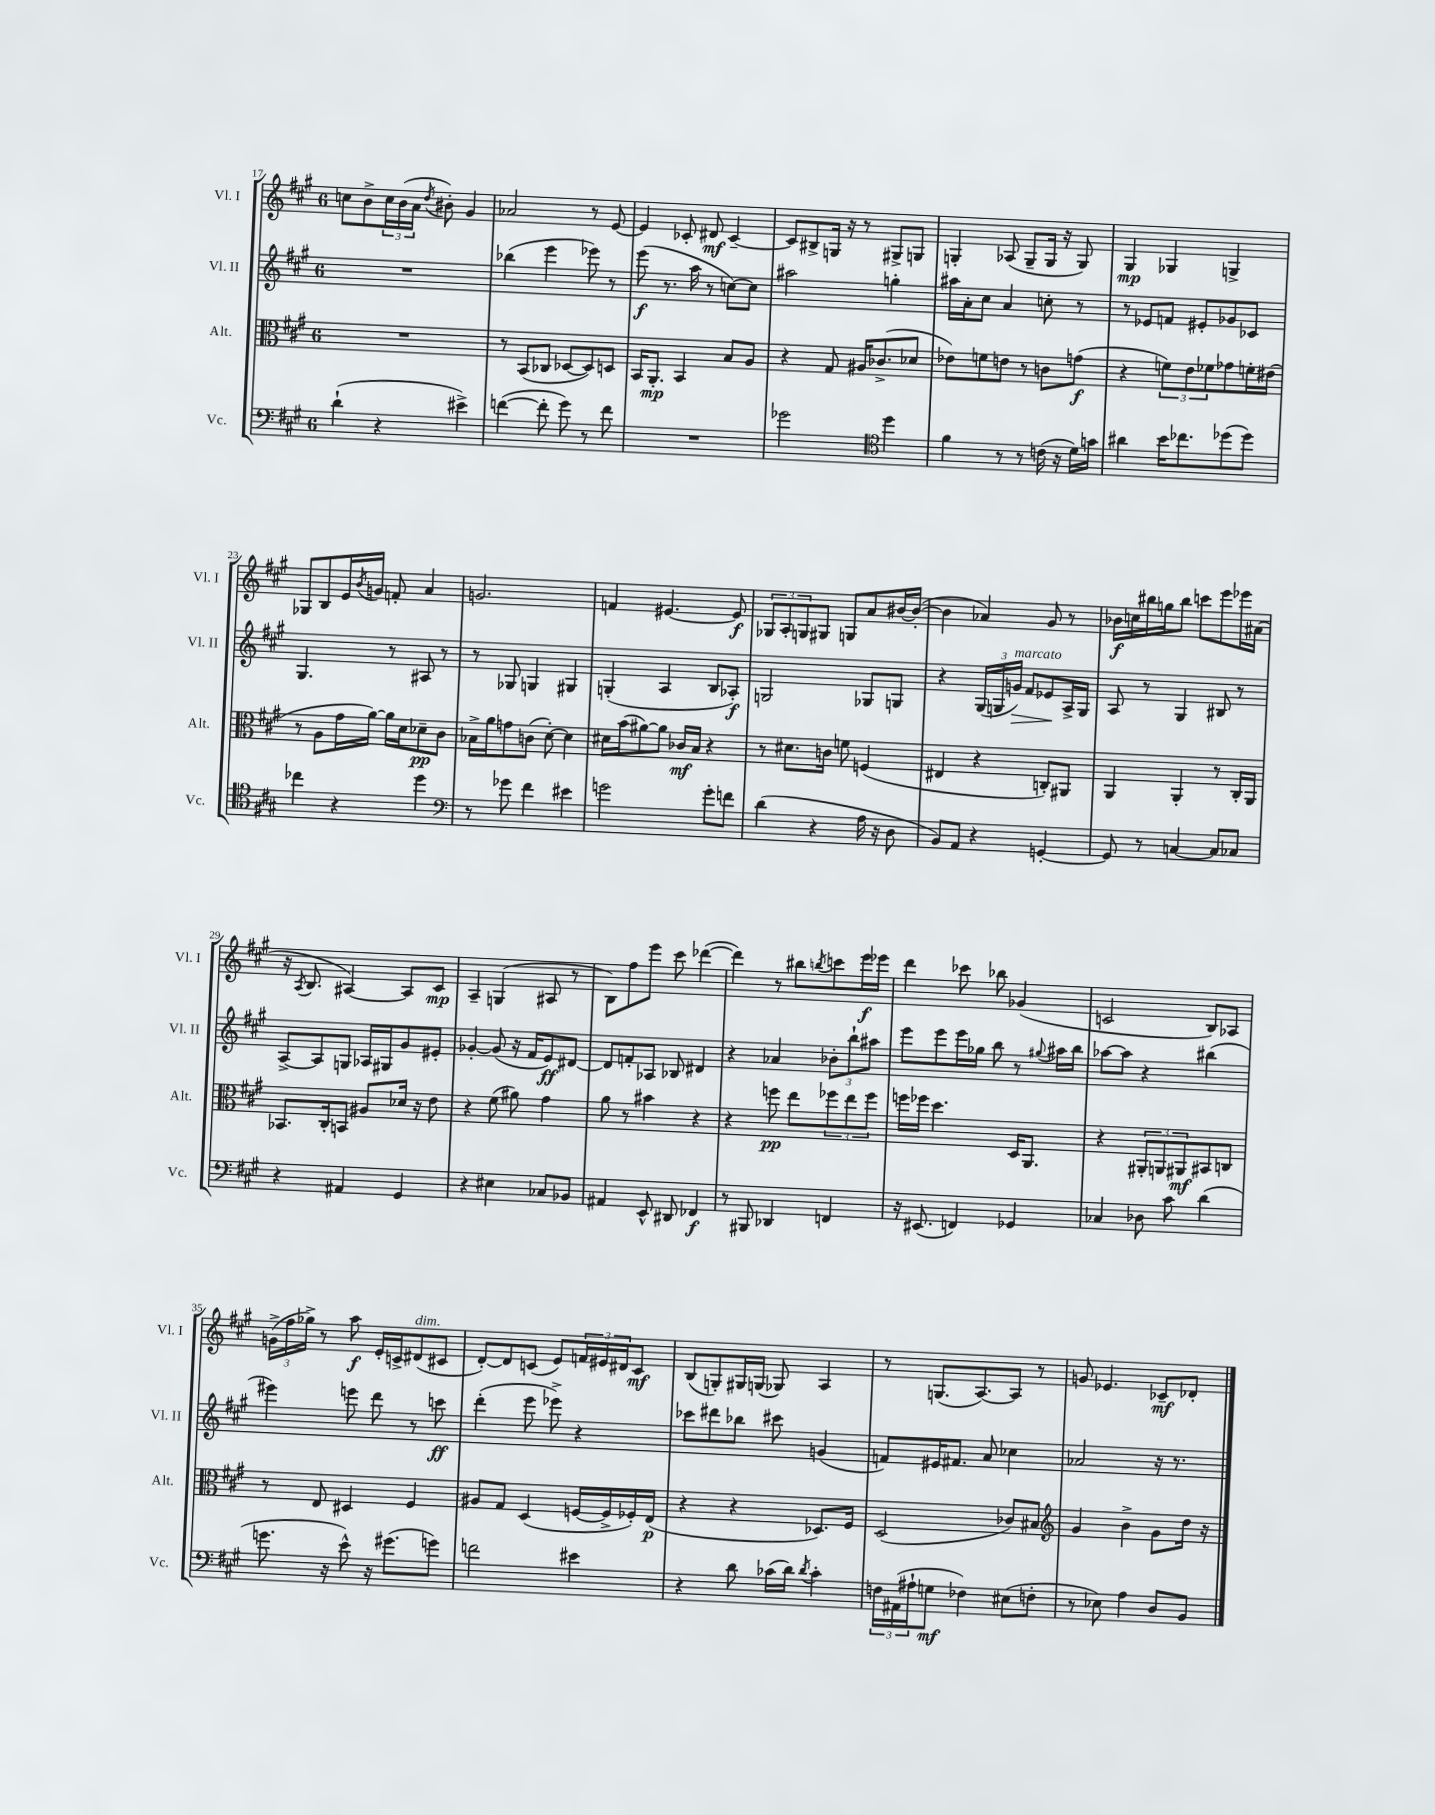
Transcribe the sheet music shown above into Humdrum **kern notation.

**kern	**dynam	**kern	**dynam	**kern	**dynam	**kern	**dynam
*part4	*part4	*part3	*part3	*part2	*part2	*part1	*part1
*staff4	*staff4	*staff3	*staff3	*staff2	*staff2	*staff1	*staff1
*I"Vc.	*	*I"Alt.	*	*I"Vl. II	*	*I"Vl. I	*
*I'Vc.	*	*I'Alt.	*	*I'Vl. II	*	*I'Vl. I	*
*clefF4	*	*clefC3	*	*clefG2	*	*clefG2	*
*k[f#c#g#]	*	*k[f#c#g#]	*	*k[f#c#g#]	*	*k[f#c#g#]	*
*M6/8	*	*M6/8	*	*M6/8	*	*M6/8	*
=17	=17	=17	=17	=17	=17	=17	=17
(4d`\	.	2.r	.	2.r	.	8ccn\L	.
.	.	.	.	.	.	8b^\	.
4r	.	.	.	.	.	24cc\L	.
.	.	.	.	.	.	(24b\	.
.	.	.	.	.	.	24a\JJ	.
.	.	.	.	.	.	8qdd/	.
.	.	.	.	.	.	8b#X'\)	.
4e#X^\)	.	.	.	.	.	4g#/	.
=18	=18	=18	=18	=18	=18	=18	=18
([4fn\	.	8r	.	(4bb-X\	.	2a-X/	.
.	.	(8BB/L	.	.	.	.	.
8f'\]	.	8C-X/J	.	4eee\	.	.	.
8g#\)	.	[8D-X/L	.	.	.	.	.
8r	.	8D-/])	.	8eee-X\)	.	8r	.
8f\	.	8Dn/J	.	8r	.	[8e/	.
=19	=19	=19	=19	=19	=19	=19	=19
2.r	.	16BB/KL	.	(8eee\	f	4e/]	.
.	.	8.AA'/J	mp	.	.	.	.
.	.	.	.	8.r	.	.	.
.	.	4BB/	.	.	.	8c-X'/	.
.	.	.	.	16aa\	.	.	.
.	.	.	.	8r	.	8d#X/	mf
.	.	8B/L	.	[8ccn\L)	.	[4c-~/	.
.	.	8A/J	.	8cc\J]	.	.	.
=20	=20	=20	=20	=20	=20	=20	=20
2g-X\	.	4r	.	2aa#X\	.	8c-/L]	.
.	.	.	.	.	.	8B#X^/	.
.	.	8G#/	.	.	.	16Gn/Jk	.
.	.	.	.	.	.	16r	.
.	.	16A#X/KL	.	.	.	8r	.
.	.	(8.c-X^/	.	.	.	.	.
*clefC4	*	*	*	*	*	*	*
4dd\	.	.	.	4ggn'\	.	8G#X^/L	.
.	.	8d-X/J	.	.	.	8Gn/J	.
=21	=21	=21	=21	=21	=21	=21	=21
4f#\	.	8e-X\L)	.	16aa#X\LL	.	4Gn'/	.
.	.	.	.	16a'\J	.	.	.
.	.	8fn\	.	8cc#\J	.	.	.
8r	.	8en\J	.	4a/	.	(8A-X/	.
8r	.	8r	.	.	.	8G~/L	.
(16cn\	.	8cn\L	.	8ccn'\	.	16G/Jk	.
16r	.	.	.	.	.	16r	.
16d\LL)	.	(8gn\J	f	8r	.	8G/)	.
16gn\JJ	.	.	.	.	.	.	.
=22	=22	=22	=22	=22	=22	=22	=22
4a#X\	.	4r	.	8r	.	4G#/	mp
.	.	.	.	8e-X/L	.	.	.
16b\KL	.	12fn\L)	.	8fn/J	.	4G-X/	.
8.cc-X\	.	.	.	.	.	.	.
.	.	12e\	.	.	.	.	.
.	.	.	.	8e#X'/L	.	.	.
.	.	12f-X\	.	.	.	.	.
(8dd-X\	.	8g-X\	.	8g-X/	.	4Gn^/	.
8dd-\J)	.	16fn'\L	.	8c-X/J	.	.	.
.	.	(16e#X\JJ	.	.	.	.	.
!!LO:LB:g=z
=23	=23	=23	=23	=23	=23	=23	=23
4cc-X\	.	8r	.	4.G#/	.	8G-X/L	.
.	.	8A\L	.	.	.	8B/	.
4r	.	16g#\L	.	.	.	16e/L	.
.	.	.	.	.	.	8qb/	.
.	.	[16a\JJ)	.	.	.	16gn/JJ	.
.	.	16a\LL]	.	8r	.	8fn'/	.
.	.	16d\J	.	.	.	.	.
4dd\	.	8d-X~\	pp	8A#X/	.	4a/	.
.	.	8c#\J	.	8r	.	.	.
=24	=24	=24	=24	=24	=24	=24	=24
*clefF4	*	*	*	*	*	*	*
8r	.	16B-X^\LL	.	8r	.	2.gn/	.
.	.	16a\J	.	.	.	.	.
8g-X\	.	8gn\	.	8G-X/	.	.	.
4f#\	.	(8cn\J	.	4Gn/	.	.	.
.	.	[8d'\)	.	.	.	.	.
4e#X\	.	4d\]	.	4G#X/	.	.	.
=25	=25	=25	=25	=25	=25	=25	=25
2gn\	.	16d#X\LL	.	(4Gn'/	.	4fn/	.
.	.	(16b\J	.	.	.	.	.
.	.	[8a#X\)	.	.	.	.	.
.	.	8a#\J]	.	4A/	.	[4.e#X/	.
.	.	16c-X/LL	mf	.	.	.	.
.	.	16B/JJ	.	.	.	.	.
8g'\L	.	4r	.	8B/L	.	.	.
8fn\J	.	.	.	8A-X'/J)	f	8e#/]	f
=26	=26	=26	=26	=26	=26	=26	=26
(4d\	.	8r	.	2Gn/	.	12G-X/L	.
.	.	.	.	.	.	12A'/	.
.	.	8.d#X\L	.	.	.	.	.
.	.	.	.	.	.	12Gn/	.
4r	.	.	.	.	.	8G#X/J	.
.	.	16cn\Jk	.	.	.	.	.
.	.	8fn\	.	.	.	8Gn/L	.
16A\	.	(4Fn/	.	8G-X/L	.	8a/	.
16r	.	.	.	.	.	.	.
8D\	.	.	.	8Gn/J	.	[16b#X/L	.
.	.	.	.	.	.	(16b#'/JJ_	.
=27	=27	=27	=27	=27	=27	=27	=27
8BB/L)	.	4E#X/	.	4r	.	4b#\]	.
8AA/J	.	.	.	.	.	.	.
4r	.	4r	.	(24G#/LL	.	4a-X/)	.
.	.	.	.	24Gn/	.	.	.
!	!	!	!	!LO:TX:a:i:t=marcato	!	!	!
!	!	!	!	!	!LO:HP:b	!	!
.	.	.	.	24gn/JJ)	>	.	.
.	.	.	.	8f#/L	.	.	.
[4GGn'/	.	8Cn'/L)	.	8e-X/	.	8g#/	.
.	.	8AA#X/J	.	16A^/L	]	8r	.
.	.	.	.	16G/JJ	.	.	.
=28	=28	=28	=28	=28	=28	=28	=28
8GG/]	.	4AA/	.	8A/	.	16b-X\LL	f
.	.	.	.	.	.	16ccn\	.
8r	.	.	.	8r	.	16bb#X\	.
.	.	.	.	.	.	16ggn\J	.
[4Cn/	.	4AA'/	.	4G#/	.	8bb#\J	.
.	.	.	.	.	.	8cccn\L	.
8C/L]	.	8r	.	8B#X/	.	8eee\	.
8C-X/J	.	16C#'/LL	.	8r	.	16eee-X\L	.
.	.	16AA/JJ	.	.	.	(16a#X\JJ	.
!!LO:LB:g=z
=29	=29	=29	=29	=29	=29	=29	=29
4r	.	8.BB-X/L	.	[8A^/L	.	16r	.
.	.	.	.	.	.	8qA/	.
.	.	.	.	.	.	8.B/	.
.	.	.	.	8A/]	.	.	.
.	.	16C#'/k	.	.	.	.	.
4AA#X/	.	8BBn/J	.	8Gn/J	.	[4A#X/)	.
.	.	8A#X/L	.	16A-X/LL	.	.	.
.	.	.	.	16G#X/J	.	.	.
4GG#/	.	16d-X/Jk	.	8g#/	.	8A#/L]	.
.	.	16r	.	.	.	.	.
.	.	8e\	.	8e#X'/J	.	8c#/J	mp
=30	=30	=30	=30	=30	=30	=30	=30
4r	.	4r	.	[4g-X'/	.	4A~/	.
4E#X\	.	(8f#\	.	(8g-/]	.	(4Gn/	.
.	.	8a#X\)	.	16r	.	.	.
.	.	.	.	16f#/KL	.	.	.
8C-X/L	.	4g#\	.	8e/)	ff	8A#X/	.
8BB-X/J	.	.	.	[8d#X/J	.	8r	.
=31	=31	=31	=31	=31	=31	=31	=31
4AA#X/	.	8a\	.	8d#/L]	.	8B\L)	.
.	.	8r	.	8fn'/	.	8ff#\	.
8EE^^/	.	4b#X\	.	8A-X/J	.	8eee\J	.
8DD#X/	.	.	.	8B-X/	.	8ccc#\	.
4FF-X/	f	4r	.	4d#X/	.	([4ddd-X\	.
=32	=32	=32	=32	=32	=32	=32	=32
8r	.	4r	.	4r	.	4ddd-\])	.
8BBB#X/	.	.	.	.	.	.	.
4DD-X/	.	8ffn\	pp	4a-X/	.	8r	.
.	.	8ee\L	.	.	.	8bb#X\L	.
.	.	.	.	.	.	8qbbn/	.
4FFn/	.	12ff-X\	.	12b-X'\L	.	8cccn\	.
.	.	12ee\	.	12bb`\	.	.	.
.	.	.	.	.	.	16eee\L	f
.	.	12ff-\J	.	12aa#X\J	.	.	.
.	.	.	.	.	.	16eee-X\JJ	.
=33	=33	=33	=33	=33	=33	=33	=33
16r	.	16ffn\LL	.	8eee\L	.	4ddd\	.
(8.EE#X/	.	16ff-X\JJ	.	.	.	.	.
.	.	4.dd\	.	8eee\	.	.	.
4FFn/)	.	.	.	16eee\L	.	8ccc-X\	.
.	.	.	.	16gg-X\JJ	.	.	.
.	.	.	.	8bb\	.	8bb-X\	.
4GG-X/	.	16D/KL	.	8r	.	(4g-X/	.
.	.	8.AA/J	.	.	.	.	.
.	.	.	.	8qqgg#X/	.	.	.
.	.	.	.	16aa#X\LL	.	.	.
.	.	.	.	16bb\JJ	.	.	.
=34	=34	=34	=34	=34	=34	=34	=34
4C-X/	.	4r	.	[8aa-X\L	.	2cn/	.
.	.	.	.	8aa-\J]	.	.	.
8D-X\	.	12AA#X'/L	.	4r	.	.	.
.	.	12AAn/	.	.	.	.	.
8c#\	.	.	.	.	.	.	.
.	.	12AA#X/	mf	.	.	.	.
(4d\	.	8BB#X/	.	(4bb#X\	.	8B/L)	.
.	.	8Cn/J	.	.	.	8A-X/J	.
!!LO:LB:g=z
=35	=35	=35	=35	=35	=35	=35	=35
8.gn\	.	8r	.	4eee#X\)	.	(24gn^\LL	.
.	.	.	.	.	.	24ff#\	.
.	.	.	.	.	.	24gg-X^\JJ)	.
.	.	8E/	.	.	.	8r	.
16r	.	.	.	.	.	.	.
8e^^\)	.	4D#X/	.	8eeen\	.	8aa\	f
16r	.	.	.	8ddd\	.	16e'/LL	.
(8.g#X\L	.	.	.	.	.	16cn^/J	.
!	!	!	!	!	!	!LO:TX:a:i:t=dim.	!
.	.	4F#/	.	8r	.	(8d#X/	.
8gn\J)	.	.	.	8cccn\	ff	8c#X/J	.
=36	=36	=36	=36	=36	=36	=36	=36
2fn\	.	8A#X/L	.	(4ddd'\	.	[8d'/L)	.
.	.	8G#/J	.	.	.	8d/]	.
.	.	(4D/	.	8eee\	.	(8cn/J	.
.	.	.	.	8eee-X^\)	.	8e/L)	.
4e#X\	.	[16Fn/LL	.	4r	.	24fn/L	.
.	.	.	.	.	.	24e#X/	.
.	.	16F^/]	.	.	.	.	.
.	.	.	.	.	.	24d#X/J	.
.	.	16F-X'/)	.	.	.	8c/J	mf
.	.	(16E/JJ	p	.	.	.	.
=37	=37	=37	=37	=37	=37	=37	=37
4r	.	4r	.	8ccc-X\L	.	(8B/L	.
.	.	.	.	8ddd#X\	.	8Gn'/)	.
8d\	.	4r	.	8bb-X\J	.	16G#X/L	.
.	.	.	.	.	.	(16Gn/JJ	.
(16c-X\LL	.	.	.	8ccc#X\	.	8G-X/)	.
16d\JJ)	.	.	.	.	.	.	.
8qd/	.	.	.	.	.	.	.
4c-'\	.	8.D-X/L)	.	(4gn/	.	4A/	.
.	.	16F#/Jk	.	.	.	.	.
=38	=38	=38	=38	=38	=38	=38	=38
24Fn\LL	.	(2D/	.	8fn/L)	.	8r	.
(24AA#X\	.	.	.	.	.	.	.
24A#X`\J	.	.	.	.	.	.	.
8Gn\J	mf	.	.	16e#X/K	.	(8.Gn/L	.
.	.	.	.	8.f#X/J	.	.	.
4F-X\)	.	.	.	.	.	.	.
.	.	.	.	.	.	[8.A/)	.
.	.	.	.	8a/	.	.	.
(8E#X\L	.	8c-X/L)	.	4cc-X\	.	8A/J]	.
8Fn'\J	.	8B#X/J	.	.	.	8r	.
=39	=39	=39	=39	=39	=39	=39	=39
*	*	*clefG2	*	*	*	*	*
8r	.	4g#/	.	2a-X/	.	8gn/	.
8E-X\)	.	.	.	.	.	4.e-X/	.
4A\	.	4b^\	.	.	.	.	.
8D/L	.	8g#\L	.	16r	.	8c-X~/L	mf
.	.	.	.	8.r	.	.	.
8BB/J	.	16dd\Jk	.	.	.	8d-X'/J	.
.	.	16r	.	.	.	.	.
==	==	==	==	==	==	==	==
*-	*-	*-	*-	*-	*-	*-	*-
